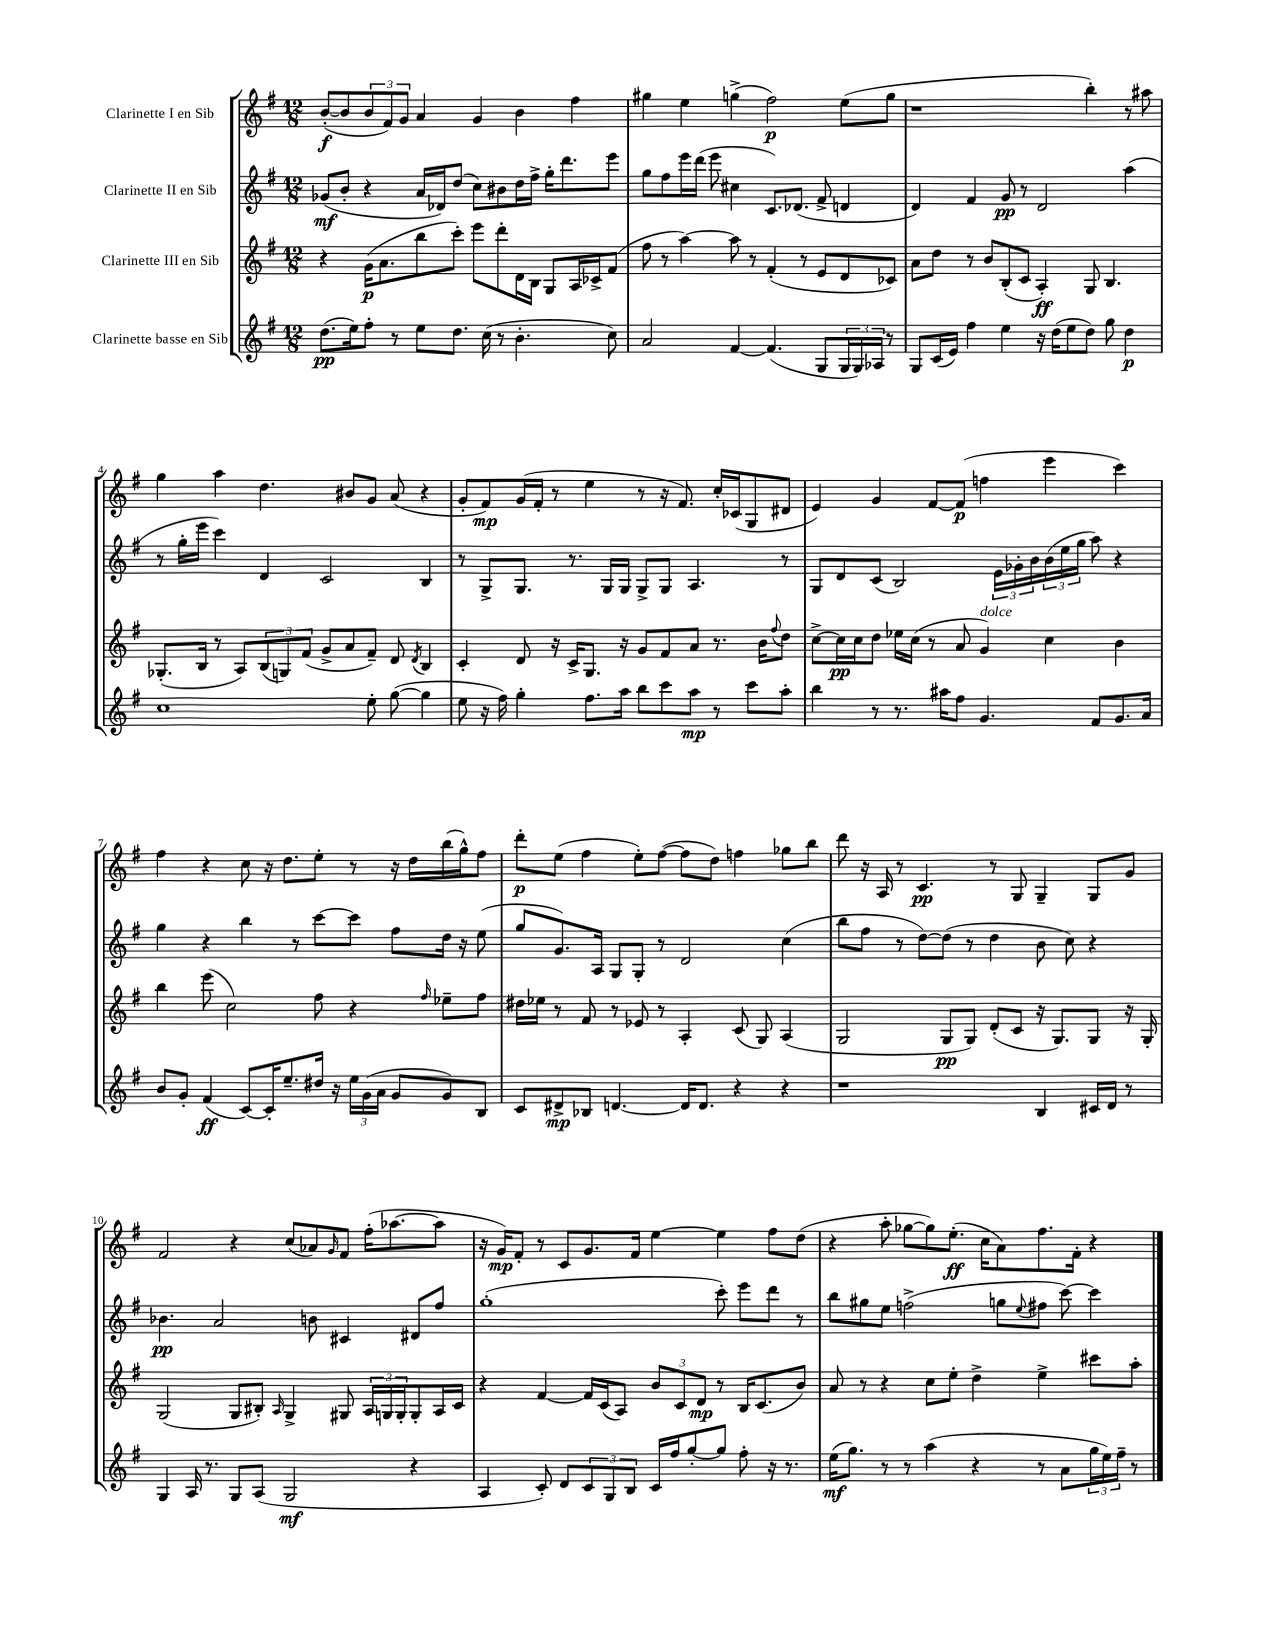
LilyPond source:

<<
\new StaffGroup <<
\new Staff = "s0" \with { instrumentName = "Clarinette I en Sib" } {
    \clef treble \key g \major \numericTimeSignature \time 12/8
    b'8~-.\f( b'8 \tuplet 3/2 { b'8 fis'8) g'8 } a'4 g'4 b'4 fis''4 |
    gis''4 e''4 g''4->( fis''2\p) e''8( g''8 |
    r1 b''4-.) r8 ais''8 |
    g''4 a''4 d''4. bis'8 g'8 a'8( r4 |
    g'8-. fis'8\mp) g'16( fis'16-. r8 e''4 r8 r16 fis'8.) c''16-. ces'16( g8 dis'8 |
    e'4) g'4 fis'8~ fis'8\p( f''4 e'''4 c'''4) |
    fis''4 r4 c''8 r16 d''8. e''8-. r8 r16 d''16 b''16( g''16-^) fis''8 |
    d'''8-.\p e''8( fis''4 e''8-.) fis''8~( fis''8 d''8) f''4 ges''8 b''8 |
    d'''8 r16 a16 r8 c'4.\pp r8 g8 g4-- g8 g'8 |
    fis'2 r4 c''8( aes'8) \grace { g'16 } fis'8 fis''16-.( aes''8.~ aes''8 |
    r16 g'16\mp) fis'8-. r8 c'8 g'8. fis'16 e''4~ e''4 fis''8 d''8( |
    r4 a''8-. ges''8~ ges''8) e''8.-.\ff( c''16 a'8) fis''8. fis'16-. r4 \bar "|." |
}
\new Staff = "s1" \with { instrumentName = "Clarinette II en Sib" } {
    \clef treble \key g \major \numericTimeSignature \time 12/8
    ges'8\mf( b'8-. r4 a'16 des'16) d''8( c''8) bis'8 d''16 fis''16-> g''16-. d'''8. e'''8 |
    g''8 fis''8 e'''16 d'''16( e'''8 cis''4 c'8.) des'8.( fis'8-> d'4 |
    d'4) fis'4 g'8\pp r8 d'2 a''4( |
    r8 g''16-. e'''16 c'''4) d'4 c'2 b4 |
    r8 g8-> g8. r8. g16 g16 g8-> g8 a4. r8 |
    g8 d'8 c'8( b2) \tuplet 3/2 { e'16 ges'16-. b'16 } \tuplet 3/2 { b'16( e''16 g''16 } a''8) r4 |
    g''4 r4 b''4 r8 c'''8~ c'''8 fis''8 d''16 r16 e''8( |
    g''8 g'8.) a16 g8 g8-. r8 d'2 c''4( |
    b''8 fis''8 r8 d''8~) d''8( r8 d''4 b'8 c''8) r4 |
    bes'4.\pp a'2 b'8 cis'4 dis'8 fis''8 |
    g''1-.( c'''8-.) e'''8 d'''8 r8 |
    b''8 gis''8 e''8 f''2->( g''8 \appoggiatura { e''8 } fis''8 c'''8~) c'''4 \bar "|." |
}
\new Staff = "s2" \with { instrumentName = "Clarinette III en Sib" } {
    \clef treble \key g \major \numericTimeSignature \time 12/8
    r4 g'16\p( a'8. b''8 c'''8-.) e'''8 d'''8-. d'16 b16 g8 a16 ces'16-> fis'8( |
    fis''8 r8 a''4~) a''8 r8 fis'4-.( r8 e'8 d'8 ces'8) |
    a'8 d''8 r8 b'8 b8-.( c'8 a4-.\ff) g8 b4. |
    ges8.-.( b16 r8 a8) \tuplet 3/2 { b8( g8) fis'8( } g'8-> a'8 fis'8--) d'8 \acciaccatura { d'8 } b4 |
    c'4-. d'8 r16 c'16-> g8. r16 g'8 fis'8 a'8 r8. b'16 \appoggiatura { fis''8 } d''8 |
    c''8~-> c''16\pp c''16 d''8 ees''16 c''16( r8 a'8 g'4^\markup { \italic "dolce" }) c''4 b'4 |
    b''4 e'''8( c''2) fis''8 r4 \grace { fis''16 } ees''8-- fis''8 |
    dis''16 ees''16 r8 fis'8 r8 ees'8 r8 a4-. c'8( g8) a4( |
    g2 g8\pp g8) d'8-.( c'8 r16 g8.) g8 r16 g16-. |
    g2( g8 bis8-.) \grace { a16 } g4-> gis8 \tuplet 3/2 { a16 g16 g16-. } g8-. a16 c'16 |
    r4 fis'4~ fis'16 c'16( a8) \tuplet 3/2 { b'8 c'8 d'8\mp } r8 b16 c'8.( b'8) |
    a'8 r8 r4 c''8 e''8-. d''4-> e''4-> cis'''8 a''8-. \bar "|." |
}
\new Staff = "s3" \with { instrumentName = "Clarinette basse en Sib" } {
    \clef treble \key g \major \numericTimeSignature \time 12/8
    d''8.\pp( e''16) fis''8-. r8 e''8 d''8. c''16( r8 b'4.-. c''8) |
    a'2 fis'4~ fis'4.( g8 \tuplet 3/2 { g16 g16) aes16 } r8 |
    g8 c'16( e'16) fis''4 e''4 r16 d''16( e''8 d''8) g''8 d''4\p |
    c''1 e''8-. g''8~( g''4 |
    e''8 r16 fis''16) g''4-. fis''8. a''16 b''8 c'''8 a''8\mp r8 c'''8 a''8-. |
    b''4 r8 r8. ais''16 fis''8 g'4. fis'8 g'8. a'16 |
    b'8 g'8-. fis'4\ff( c'8~) c'16-. e''8.-- dis''16 r16 \tuplet 3/2 { e''16 g'16( a'16 } g'8 g'8) b8 |
    c'8 dis'8->\mp bes8 d'4.~ d'16 d'8. r4 r4 |
    r1 b4 cis'16 d'16 r8 |
    g4 a16 r8. g8 a8( g2\mf r4 |
    a4 c'8-.) d'8 \tuplet 3/2 { c'8 g8 b8 } c'16 fis''16 g''8~-. g''8 fis''8-. r16 r8. |
    e''16\mf( g''8.) r8 r8 a''4( r4 r8 a'8 \tuplet 3/2 { g''16 e''16) fis''16-- } r8 \bar "|." |
}
>>
>>
